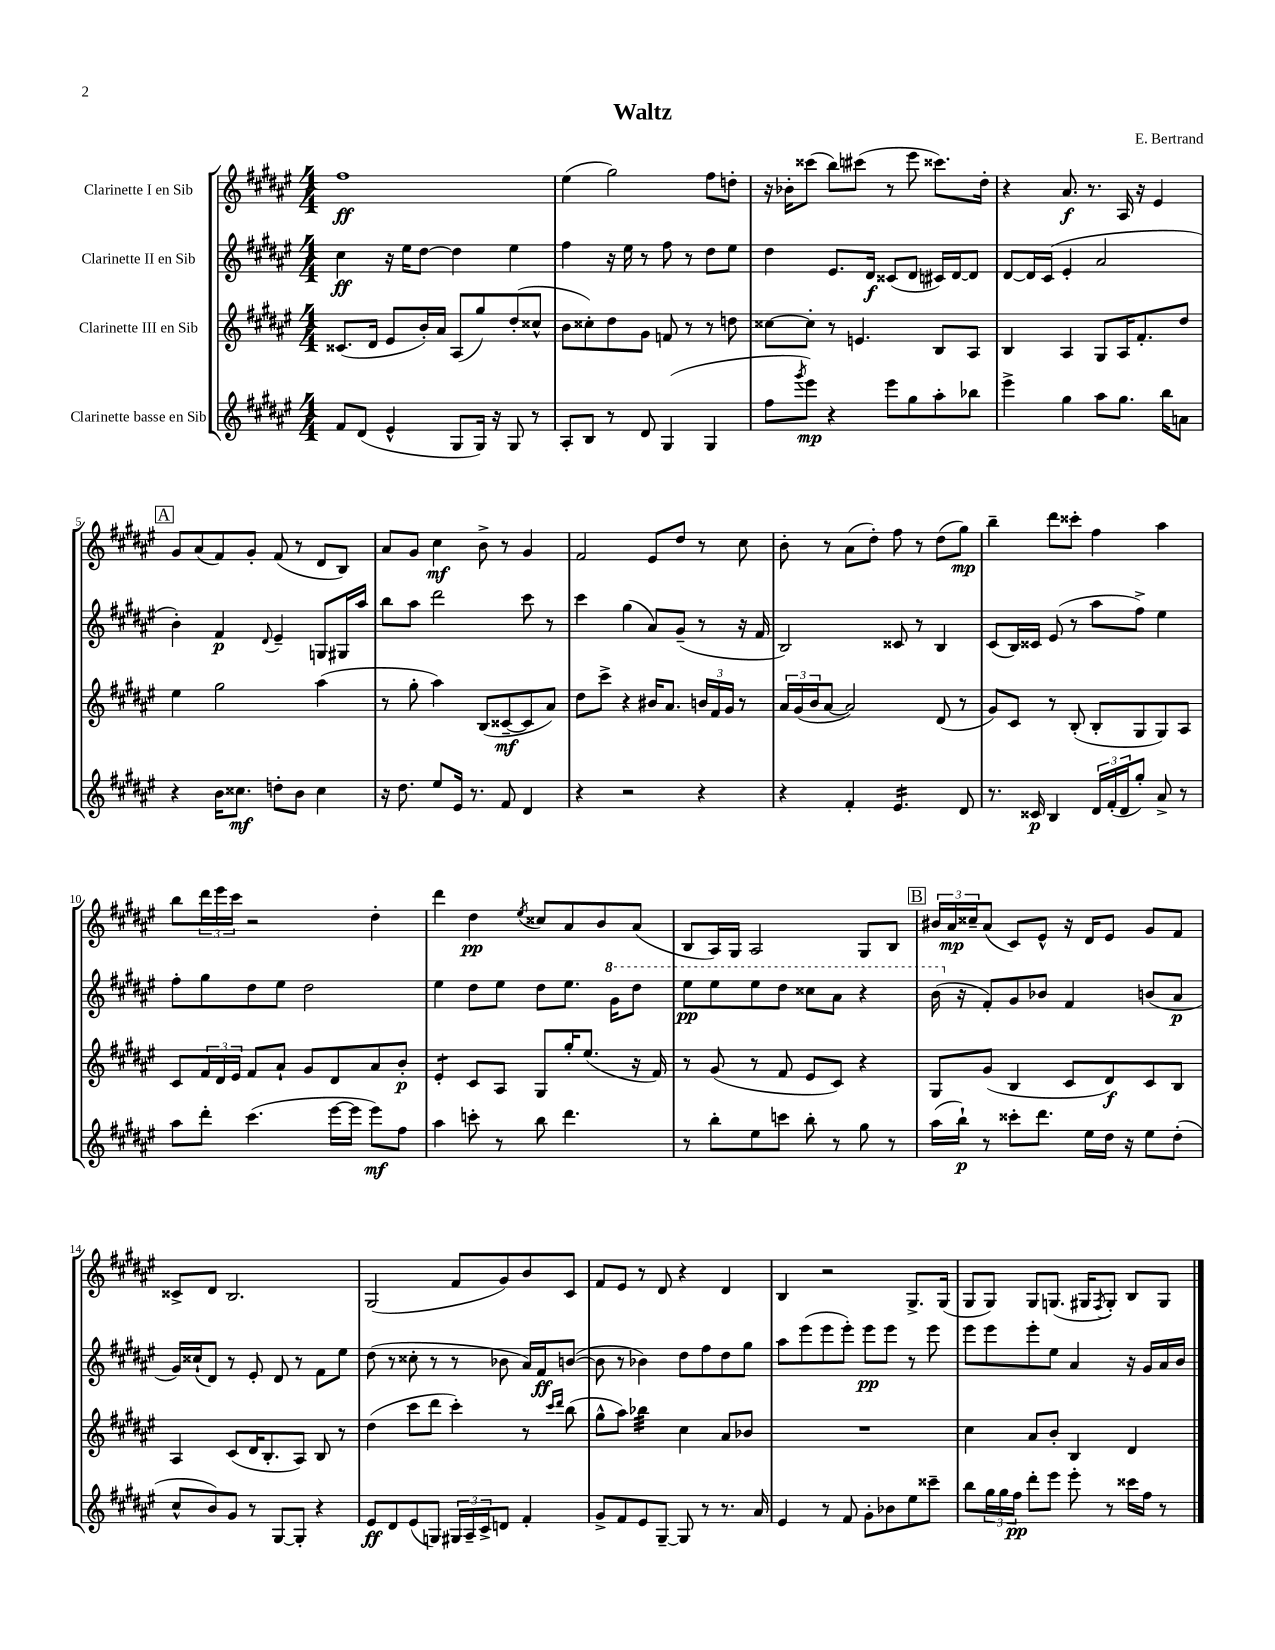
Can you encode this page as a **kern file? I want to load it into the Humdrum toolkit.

**kern	**kern	**kern	**kern
*staff4	*staff3	*staff2	*staff1
*clefG2	*clefG2	*clefG2	*clefG2
*k[f#c#g#d#a#e#]	*k[f#c#g#d#a#e#]	*k[f#c#g#d#a#e#]	*k[f#c#g#d#a#e#]
*M4/4	*M4/4	*M4/4	*M4/4
8f#	(8.c##	4cc#	1ff#
(8d#	.	.	.
.	16d#	.	.
4e#^^	8e#	16r	.
.	.	16ee#	.
.	16b')	[8dd#	.
.	16a#	.	.
8G#	(8A#	4dd#]	.
16G#)	8gg#)	.	.
16r	.	.	.
8G#	(8dd#'	4ee#	.
8r	8cc##^^	.	.
=	=	=	=
8A#'	8b	4ff#	(4ee#
8B	8cc##')	.	.
8r	8dd#	16r	2gg#)
.	.	16ee#	.
8d#	8g#	8r	.
(4G#	8f	8ff#	.
.	8r	8r	.
4G#	8r	8dd#	8ff#
.	8dd	8ee#	8dd'
=	=	=	=
8ff#	[8cc##	4dd#	16r
.	.	.	16b-'
8qggg#	.	.	.
8eee#)	8cc##']	.	(8ccc##
4r	8r	8.e#	8bb)
.	4.e	.	(8ccc#
.	.	16d#	.
8eee#	.	(8c##	8r
8gg#	.	8d#	8eee#
8aa#'	8B	16c#)	8.ccc##)
.	.	[16d#	.
8bb-	8A#	8d#]	.
.	.	.	16dd#'
=	=	=	=
4eee#^	4B	[8d#	4r
.	.	16d#]	.
.	.	(16c#	.
4gg#	4A#	4e#'	8.a#
.	.	.	8.r
8aa#	8G#	2a#	.
8.gg#	16A#	.	16A#
.	8.f#'	.	16r
.	.	.	4e#
16bb	.	.	.
8a	8dd#	.	.
=	=	=	=
4r	4ee#	4b')	8g#
.	.	.	(8a#
16b	2gg#	4f#	8f#)
8.cc##	.	.	.
.	.	.	8g#'
.	.	8qqd#	.
8dd'	.	4e#~	(8f#
8b	.	.	8r
4cc##	(4aa#	8G	8d#
.	.	16G#	8B)
.	.	16aa#	.
=	=	=	=
16r	8r	8bb	8a#
8.dd#	.	.	.
.	8gg#'	8aa#	8g#
8ee#	4aa#)	2ddd#	4cc#
16e#	.	.	.
8.r	.	.	.
.	(8B	.	8b^
8f#	[8c##~	.	8r
4d#	8c##]	8ccc#	4g#
.	8a#)	8r	.
=	=	=	=
4r	8dd#	4ccc#	2f#
.	8ccc#^	.	.
2r	4r	(4gg#	.
.	16b#	8a#)	8e#
.	8.a#	.	.
.	.	(8g#~	8dd#
4r	24b	8r	8r
.	24f#	.	.
.	24g#	.	.
.	8r	16r	8cc#
.	.	16f#	.
=	=	=	=
4r	24a#	2B)	8b'
.	(24g#	.	.
.	24b	.	.
.	[8a#	.	8r
4f#'	2a#])	.	(8a#
.	.	.	8dd#')
4.e#	.	8c##	8ff#
.	.	8r	8r
.	(8d#	4B	(8dd#
8d#	8r	.	8gg#)
=	=	=	=
8.r	8g#)	(8c#	4bb~
.	8c#	16B)	.
16c##	.	16c##	.
4B	8r	(8e#	8ddd#
.	(8B'	8r	8ccc##'
24d#	8B'	8aa#	4ff#
(24f#'	.	.	.
24d#	.	.	.
8gg#')	8G#	8ff#^)	.
8a#^	8G#)	4ee#	4aa#
8r	8A#	.	.
=	=	=	=
8aa#	8c#	8ff#'	8bb
8ddd#'	24f#	8gg#	24ddd#
.	24d#	.	24eee#
.	24e#	.	24ccc#
(4.ccc#	8f#	8dd#	2r
.	8a#`	8ee#	.
.	8g#	2dd#	.
[16eee#	8d#	.	.
16eee#]	.	.	.
8eee#)	8a#	.	4dd#'
8ff#	8b'	.	.
=	=	=	=
4aa#	4e#'	4ee#	4ddd#
8ccc'	8c#	8dd#	4dd#
8r	8A#	8ee#	.
.	.	.	8qee#
8bb	8G#	8dd#	8cc##
4.ddd#	16gg#'	8.ee#	8a#
.	(8.ee#	.	.
.	.	.	8b
.	.	16gg#	.
.	16r	8ddd#	(8a#
.	16f#)	.	.
=	=	=	=
8r	8r	8eee#	8B
8bb'	(8g#	8eee#	16A#)
.	.	.	16G#
8ee#	8r	8eee#	2A#
8ccc	8f#	8ddd#	.
8bb'	8e#	8ccc##	.
8r	8c#)	8aa#	.
8gg#	4r	4r	8G#
8r	.	.	8B
=	=	=	=
(16aa#	8G#	(16bb	24b#
.	.	.	24a#
16bb`)	.	16r	.
.	.	.	24cc##~
8r	(8g#	8f#')	(8a#
8ccc##'	4B	8g#	8c#)
8.ddd#	.	8b-	8e#^^
.	8c#	4f#	16r
16ee#	.	.	16d#
16dd#	8d#)	.	8e#
16r	.	.	.
8ee#	8c#	(8b	8g#
(8dd#'	8B	8a#	8f#
=	=	=	=
8cc#^^	4A#	16g#)	8c##^
.	.	(16cc##`	.
8b)	.	8d#)	8d#
8g#	(8c#	8r	2.B
8r	16d#	8e#'	.
.	8.B'	.	.
[8G#	.	8d#	.
8G#']	8A#)	8r	.
4r	8B	8f#	.
.	8r	8ee#	.
=	=	=	=
8e#	(4dd#	(8dd#	(2G#
8d#	.	8r	.
(8e#	8ccc#	8cc##'	.
8G)	8ddd#	8r	.
24G#	4ccc#')	8r	8f#
24A#~	.	.	.
24c#^	.	.	.
8d	.	8b-	8g#)
4f#'	8r	16a#)	8b
.	.	16f#	.
.	16qqccc#	.	.
.	16qqddd#	.	.
.	(8bb	([8b	8c#
=	=	=	=
8g#^	8gg#^^	8b]	8f#
8f#	8aa#)	8r	8e#
8e#	4bb-	4b-)	8r
[8G#~	.	.	8d#
8G#]	4cc#	8dd#	4r
8r	.	8ff#	.
8.r	8a#	8dd#	4d#
.	8b-	8gg#	.
16a#	.	.	.
=	=	=	=
4e#	1r	8aa#	4B
.	.	(8eee#	.
8r	.	8eee#	2r
8f#	.	8eee#')	.
8g#'	.	8eee#	.
8b-	.	8eee#	.
8ee#	.	8r	8.G#^
8ccc##~	.	8eee#	.
.	.	.	(16G#
=	=	=	=
8bb	4cc#	8eee#	8G#
24gg#	.	8eee#	8G#)
24gg#	.	.	.
24ff#	.	.	.
8ddd#'	8a#	8eee#'	8G#
8eee#	8b'	8ee#	(8.G
8eee#'	4B	4a#	.
.	.	.	16G#
.	.	.	8qF#
8r	.	.	8G#')
16ccc##	4d#	16r	8B
16ff#	.	16g#	.
8r	.	16a#	8G#
.	.	16b	.
==	==	==	==
*-	*-	*-	*-
